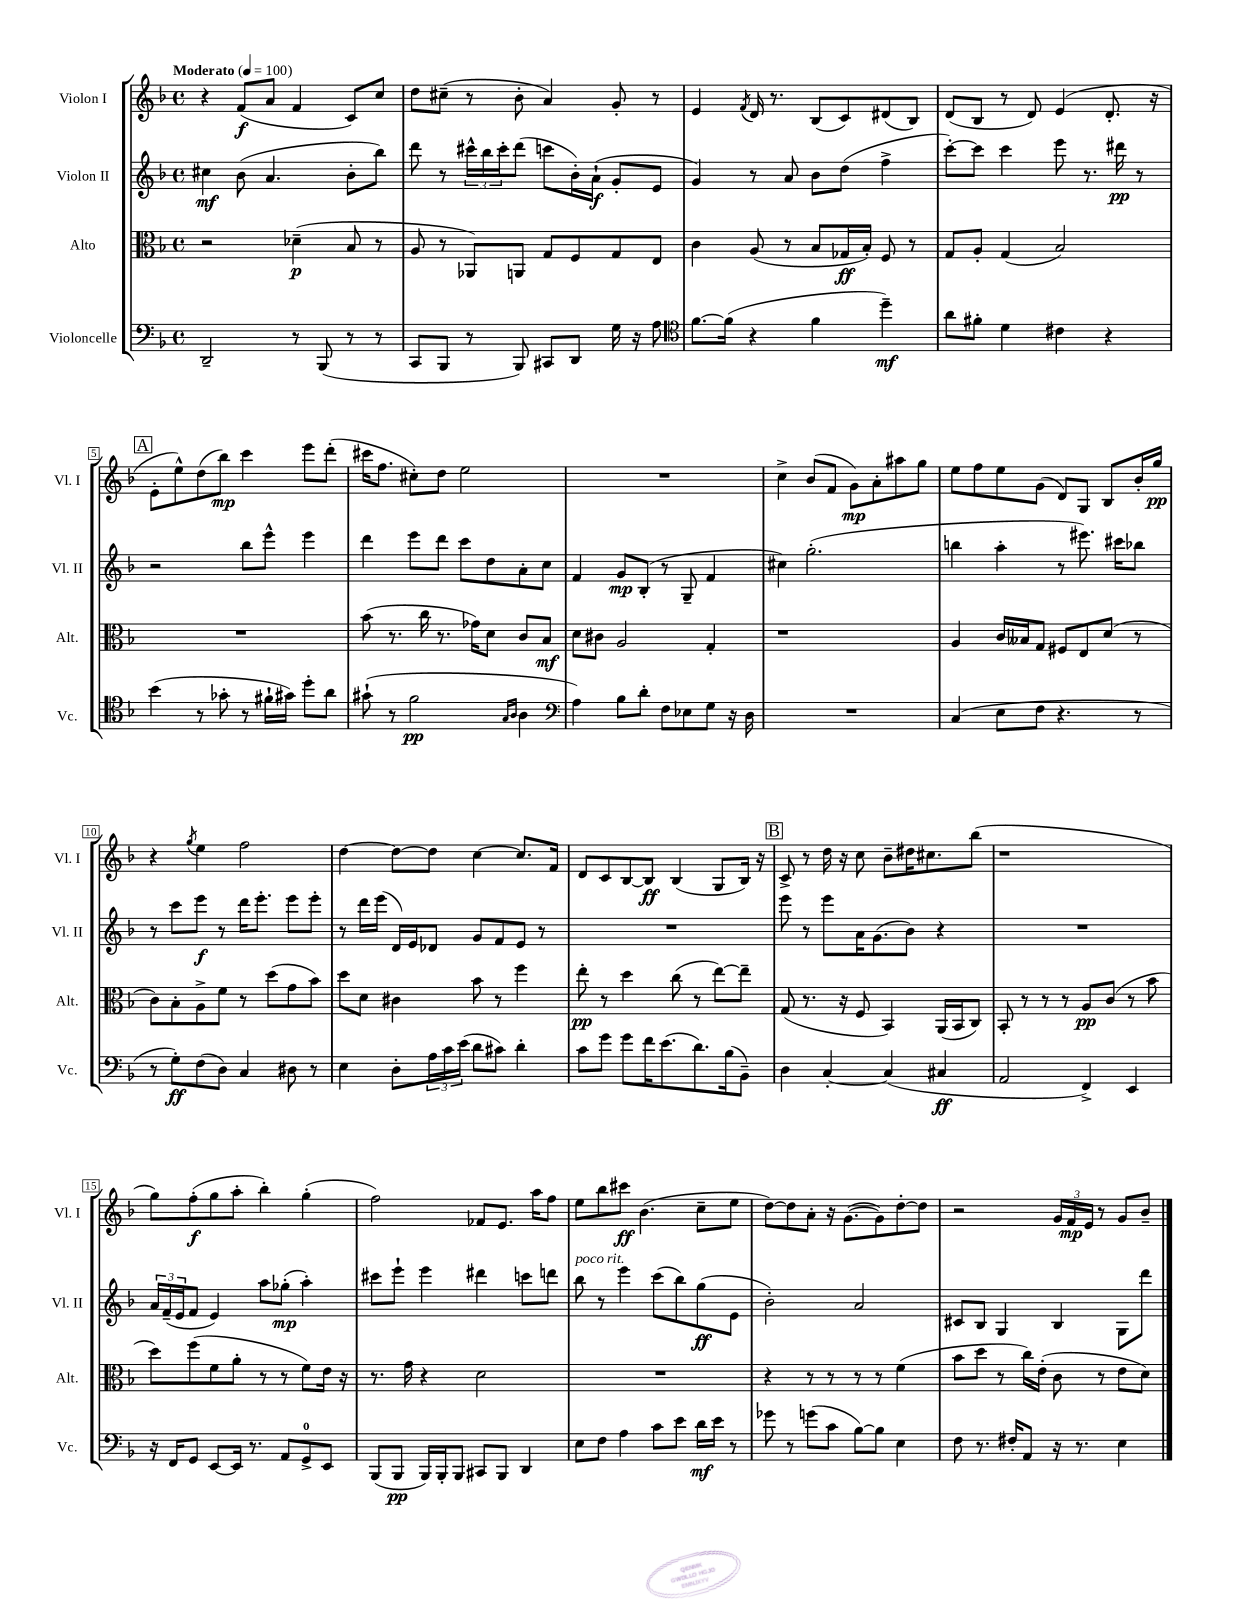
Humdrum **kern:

**kern	**dynam	**kern	**dynam	**kern	**dynam	**kern	**dynam
*part4	*part4	*part3	*part3	*part2	*part2	*part1	*part1
*staff4	*staff4	*staff3	*staff3	*staff2	*staff2	*staff1	*staff1
*I"Violoncelle	*	*I"Alto	*	*I"Violon II	*	*I"Violon I	*
*I'Vc.	*	*I'Alt.	*	*I'Vl. II	*	*I'Vl. I	*
*clefF4	*	*clefC3	*	*clefG2	*	*clefG2	*
*k[b-]	*	*k[b-]	*	*k[b-]	*	*k[b-]	*
*M4/4	*	*M4/4	*	*M4/4	*	*M4/4	*
*met(c)	*	*met(c)	*	*met(c)	*	*met(c)	*
*MM100	*	*MM100	*	*MM100	*	*MM100	*
=1	=1	=1	=1	=1	=1	=1	=1
!	!	!	!	!	!	!LO:TX:a:B:t=Moderato	!
2DD~/	.	2r	.	4cc#X\	mf	4r	.
.	.	.	.	(8b-\	.	(8f/L	f
.	.	.	.	4.a/	.	8a/J	.
8r	.	(4d-X~\	p	.	.	4f/	.
(8BBB-/	.	.	.	.	.	.	.
8r	.	8B-/	.	8b-'\L	.	8c/L)	.
8r	.	8r	.	8bb-\J)	.	8cc/J	.
=2	=2	=2	=2	=2	=2	=2	=2
8CC/L	.	8A/	.	8ddd\	.	8dd\L	.
8BBB-/J	.	8r	.	8r	.	(8cc#X~\J	.
8r	.	8AA-X/L)	.	24ccc#X^^\LL	.	8r	.
.	.	.	.	24bb-\	.	.	.
.	.	.	.	24ccc#'\J	.	.	.
8BBB-/)	.	8AAn/J	.	(8ddd\J	.	8b-'\	.
8CC#X/L	.	8G/L	.	8cccn\L	.	4a/)	.
8DD/J	.	8F/	.	16b-'\L)	.	.	.
.	.	.	.	(16a`\JJ	f	.	.
16G\	.	8G/	.	8g'/L	.	8g'/	.
16r	.	.	.	.	.	.	.
8A\	.	8E/J	.	8e/J	.	8r	.
=3	=3	=3	=3	=3	=3	=3	=3
*clefC4	*	*	*	*	*	*	*
[8.f\L	.	4c\	.	4g/)	.	4e/	.
(16f\Jk]	.	.	.	.	.	.	.
.	.	.	.	.	.	8qf/	.
4r	.	(8A/	.	8r	.	16d/	.
.	.	.	.	.	.	8.r	.
.	.	8r	.	8a/	.	.	.
4f\	.	8B-/L	.	8b-\L	.	(8B-/L	.
.	.	16G-X/L	ff	(8dd\J	.	8c/)	.
.	.	16B-'/JJ)	.	.	.	.	.
4dd~\)	mf	8F/	.	4ff^\	.	(8d#X/	.
.	.	8r	.	.	.	8B-/J)	.
=4	=4	=4	=4	=4	=4	=4	=4
8a\L	.	8G/L	.	[8ccc'\L)	.	(8d/L	.
8f#X'\J	.	8A'/J	.	8ccc\J]	.	8B-/J	.
4d\	.	(4G/	.	4ccc\	.	8r	.
.	.	.	.	.	.	8d/)	.
4c#X\	.	2B-/)	.	8eee\	.	(4e/	.
.	.	.	.	8.r	.	.	.
4r	.	.	.	.	.	8.d'/	.
.	.	.	.	16ddd#X\	pp	.	.
.	.	.	.	8r	.	.	.
.	.	.	.	.	.	16r	.
!!LO:LB:g=z
!!LO:REH:place=s1:t=A
=5	=5	=5	=5	=5	=5	=5	=5
(4b-\	.	1r	.	2r	.	8e'\L	.
.	.	.	.	.	.	8ee^^\)	.
8r	.	.	.	.	.	(8dd\	.
8g-X'\	.	.	.	.	.	8bb-\J)	mp
8r	.	.	.	8bb-\L	.	4ccc\	.
16f#X`\LL	.	.	.	8eee^^\J	.	.	.
16g#X\JJ)	.	.	.	.	.	.	.
8dd'\L	.	.	.	4eee\	.	8eee\L	.
8a\J	.	.	.	.	.	(8ddd'\J	.
=6	=6	=6	=6	=6	=6	=6	=6
(8g#X`\	.	(8b-\	.	4ddd\	.	16ccc#X\KL	.
.	.	.	.	.	.	8.ff\J	.
8r	.	8.r	.	.	.	.	.
2f\	pp	.	.	8eee\L	.	8cc#X'\L)	.
.	.	16cc\	.	.	.	.	.
.	.	8.r	.	8ddd\J	.	8dd\J	.
.	.	.	.	8ccc\L	.	2ee\	.
.	.	16g-X\KL)	.	.	.	.	.
.	.	8d\J	.	8dd\	.	.	.
16qqG/LL	.	.	.	.	.	.	.
16qqA/JJ	.	.	.	.	.	.	.
4A\	.	8c/L	.	8a'\	.	.	.
.	.	8B-/J	mf	8cc\J	.	.	.
=7	=7	=7	=7	=7	=7	=7	=7
*clefF4	*	*	*	*	*	*	*
4A\)	.	8d\L	.	4f/	.	1r	.
.	.	8c#X\J	.	.	.	.	.
8B-\L	.	2A/	.	8g/L	mp	.	.
8d'\J	.	.	.	(8B-'/J	.	.	.
8F\L	.	.	.	8r	.	.	.
8E-X\	.	.	.	8G~/	.	.	.
8G\J	.	4G'/	.	4f/	.	.	.
16r	.	.	.	.	.	.	.
16D\	.	.	.	.	.	.	.
=8	=8	=8	=8	=8	=8	=8	=8
1r	.	1r	.	4cc#X\)	.	4cc^\	.
.	.	.	.	(2.gg'\	.	(8b-/L	.
.	.	.	.	.	.	8f/J	.
.	.	.	.	.	.	8g\L)	mp
.	.	.	.	.	.	8a'\	.
.	.	.	.	.	.	8aa#X\	.
.	.	.	.	.	.	8gg\J	.
=9	=9	=9	=9	=9	=9	=9	=9
(4C/	.	4A/	.	4bbn\	.	8ee\L	.
.	.	.	.	.	.	8ff\	.
8E\L	.	16c/LL	.	4aa'\	.	8ee\	.
.	.	16B--X/J	.	.	.	.	.
8F\J	.	8G/J	.	.	.	(8g\J	.
4.r	.	8F#X/L	.	8r	.	8d/L)	.
.	.	8E/	.	8.eee#X\)	.	8G/J	.
.	.	(8d/J	.	.	.	8B-/L	.
.	.	.	.	16ccc#X\KL	.	.	.
8r	.	8r	.	8bb-X\J	.	16b-'/L	.
.	.	.	.	.	.	16gg/JJ	pp
!!LO:LB:g=z
=10	=10	=10	=10	=10	=10	=10	=10
8r	.	8c\L)	.	8r	.	4r	.
8G'\L)	ff	8B-'\	.	8ccc\L	.	.	.
.	.	.	.	.	.	8qgg/	.
(8F\	.	8A^\	.	8eee\J	f	4ee\	.
8D\J)	.	8f\J	.	8r	.	.	.
4C/	.	8r	.	16ddd\KL	.	2ff\	.
.	.	.	.	8.eee'\J	.	.	.
.	.	(8dd\L	.	.	.	.	.
8D#X\	.	8g\	.	8eee\L	.	.	.
8r	.	8b-\J)	.	8eee'\J	.	.	.
=11	=11	=11	=11	=11	=11	=11	=11
4E\	.	8dd\L	.	8r	.	[4dd\	.
.	.	8d\J	.	16ddd\LL	.	.	.
.	.	.	.	(16eee\JJ	.	.	.
8D'\L	.	4c#X\	.	16d/LL)	.	8dd\L_	.
.	.	.	.	16e/J	.	.	.
24A\L	.	.	.	8d-X/J	.	8dd\J]	.
24c\	.	.	.	.	.	.	.
(24e\JJ	.	.	.	.	.	.	.
8d\L	.	8b-\	.	8g/L	.	[4cc\	.
8c#X\J)	.	8r	.	8f/	.	.	.
4d'\	.	4ff\	.	8e/J	.	8.cc/L]	.
.	.	.	.	8r	.	.	.
.	.	.	.	.	.	16f/Jk	.
=12	=12	=12	=12	=12	=12	=12	=12
8c\L	.	8ee'\	pp	1r	.	8d/L	.
8g\J	.	8r	.	.	.	8c/	.
8g\L	.	4dd\	.	.	.	[8B-/	.
16f\K	.	.	.	.	.	8B-/J]	ff
(8.e\	.	.	.	.	.	.	.
.	.	(8cc\	.	.	.	(4B-/	.
8.d\)	.	8r	.	.	.	.	.
.	.	[8ee\L)	.	.	.	8G/L	.
(16B-\k	.	.	.	.	.	.	.
8BB-~\J)	.	8ee~\J]	.	.	.	16B-/Jk)	.
.	.	.	.	.	.	16r	.
!!LO:REH:place=s1:t=B
=13	=13	=13	=13	=13	=13	=13	=13
4D\	.	(8G/	.	8eee\	.	8c^/	.
.	.	8.r	.	8r	.	8r	.
[4C'/	.	.	.	8eee\L	.	16dd\	.
.	.	16r	.	.	.	16r	.
.	.	8F/	.	16a\K	.	8cc\	.
.	.	.	.	(8.g\	.	.	.
(4C/]	.	4BB-/)	.	.	.	8b-~\L	.
.	.	.	.	8b-\J)	.	16dd#X\K	.
.	.	.	.	.	.	8.cc#X\	.
4C#X/	ff	(16AA/LL	.	4r	.	.	.
.	.	16BB-/J	.	.	.	.	.
.	.	8C/J)	.	.	.	(8bb-\J	.
=14	=14	=14	=14	=14	=14	=14	=14
2AA/	.	8BB-'/	.	1r	.	1r	.
.	.	8r	.	.	.	.	.
.	.	8r	.	.	.	.	.
.	.	8r	.	.	.	.	.
4FF^/)	.	8A/L	pp	.	.	.	.
.	.	(8c/J	.	.	.	.	.
4EE/	.	8r	.	.	.	.	.
.	.	8b-\	.	.	.	.	.
!!LO:LB:g=z
=15	=15	=15	=15	=15	=15	=15	=15
16r	.	8dd\L)	.	24a/LL	.	8gg\L)	.
.	.	.	.	(24f~/	.	.	.
16FF/KL	.	.	.	.	.	.	.
.	.	.	.	24e/J	.	.	.
8GG/J	.	(8ff\	.	8f/J	.	(8ff'\	f
[8EE/L	.	8f\	.	4e/)	.	8gg\	.
16EE/Jk]	.	8a'\J	.	.	.	8aa'\J	.
8.r	.	.	.	.	.	.	.
.	.	8r	.	8aa\L	.	4bb-'\)	.
8AA/L	.	8r	.	(8gg-X'\J	mp	.	.
8GG^/	.	8f\L)	.	4aa'\)	.	(4gg'\	.
8EE/J	.	16e\Jk	.	.	.	.	.
.	.	16r	.	.	.	.	.
=16	=16	=16	=16	=16	=16	=16	=16
(8BBB-/L	.	8.r	.	8ccc#X\L	.	2ff\)	.
8BBB-/J	pp	.	.	8eee`\J	.	.	.
.	.	16g\	.	.	.	.	.
16BBB-/LL)	.	4r	.	4eee\	.	.	.
16BBB-'/J	.	.	.	.	.	.	.
8BBB-/J	.	.	.	.	.	.	.
8CC#X/L	.	2d\	.	4ddd#X\	.	8f-X/L	.
8BBB-/J	.	.	.	.	.	8.e/J	.
4DD/	.	.	.	8cccn\L	.	.	.
.	.	.	.	.	.	16aa\KL	.
.	.	.	.	8dddn\J	.	8ff\J	.
=17	=17	=17	=17	=17	=17	=17	=17
!	!	!	!	!LO:TX:a:i:t=poco rit.	!	!	!
8E\L	.	1r	.	8bb-\	.	8ee\L	.
8F\J	.	.	.	8r	.	8bb-\	.
4A\	.	.	.	4eee\	.	8ccc#X\J	ff
.	.	.	.	.	.	(4.b-\	.
8c\L	.	.	.	(8ccc\L	.	.	.
8e\J	.	.	.	8bb-\)	.	.	.
16d\LL	mf	.	.	(8gg\	ff	8cc~\L	.
16e\JJ	.	.	.	.	.	.	.
8r	.	.	.	8e\J	.	8ee\J	.
=18	=18	=18	=18	=18	=18	=18	=18
8g-X\	.	4r	.	2b-'\)	.	[8dd\L)	.
8r	.	.	.	.	.	8dd\]	.
(8gn\L	.	8r	.	.	.	8a'\J	.
8c\J	.	8r	.	.	.	16r	.
.	.	.	.	.	.	([8.g\L	.
[8B-\L)	.	8r	.	2a/	.	.	.
8B-\J]	.	8r	.	.	.	8g\])	.
4E\	.	(4f\	.	.	.	[8dd'\	.
.	.	.	.	.	.	8dd\J]	.
=19	=19	=19	=19	=19	=19	=19	=19
8F\	.	8b-\L	.	8c#X/L	.	2r	.
8.r	.	8dd\J	.	8B-/J	.	.	.
.	.	8r	.	4G/	.	.	.
16F#X'/KL	.	.	.	.	.	.	.
8AA/J	.	16cc\LL)	.	.	.	.	.
.	.	(16e'\JJ	.	.	.	.	.
16r	.	8c\	.	4B-/	.	24g/LL	.
.	.	.	.	.	.	24f/	mp
8.r	.	.	.	.	.	.	.
.	.	.	.	.	.	24e/JJ	.
.	.	8r	.	.	.	8r	.
4E\	.	8e\L	.	8G\L	.	8g/L	.
.	.	8d\J)	.	8ddd\J	.	8b-~/J	.
==	==	==	==	==	==	==	==
*-	*-	*-	*-	*-	*-	*-	*-
